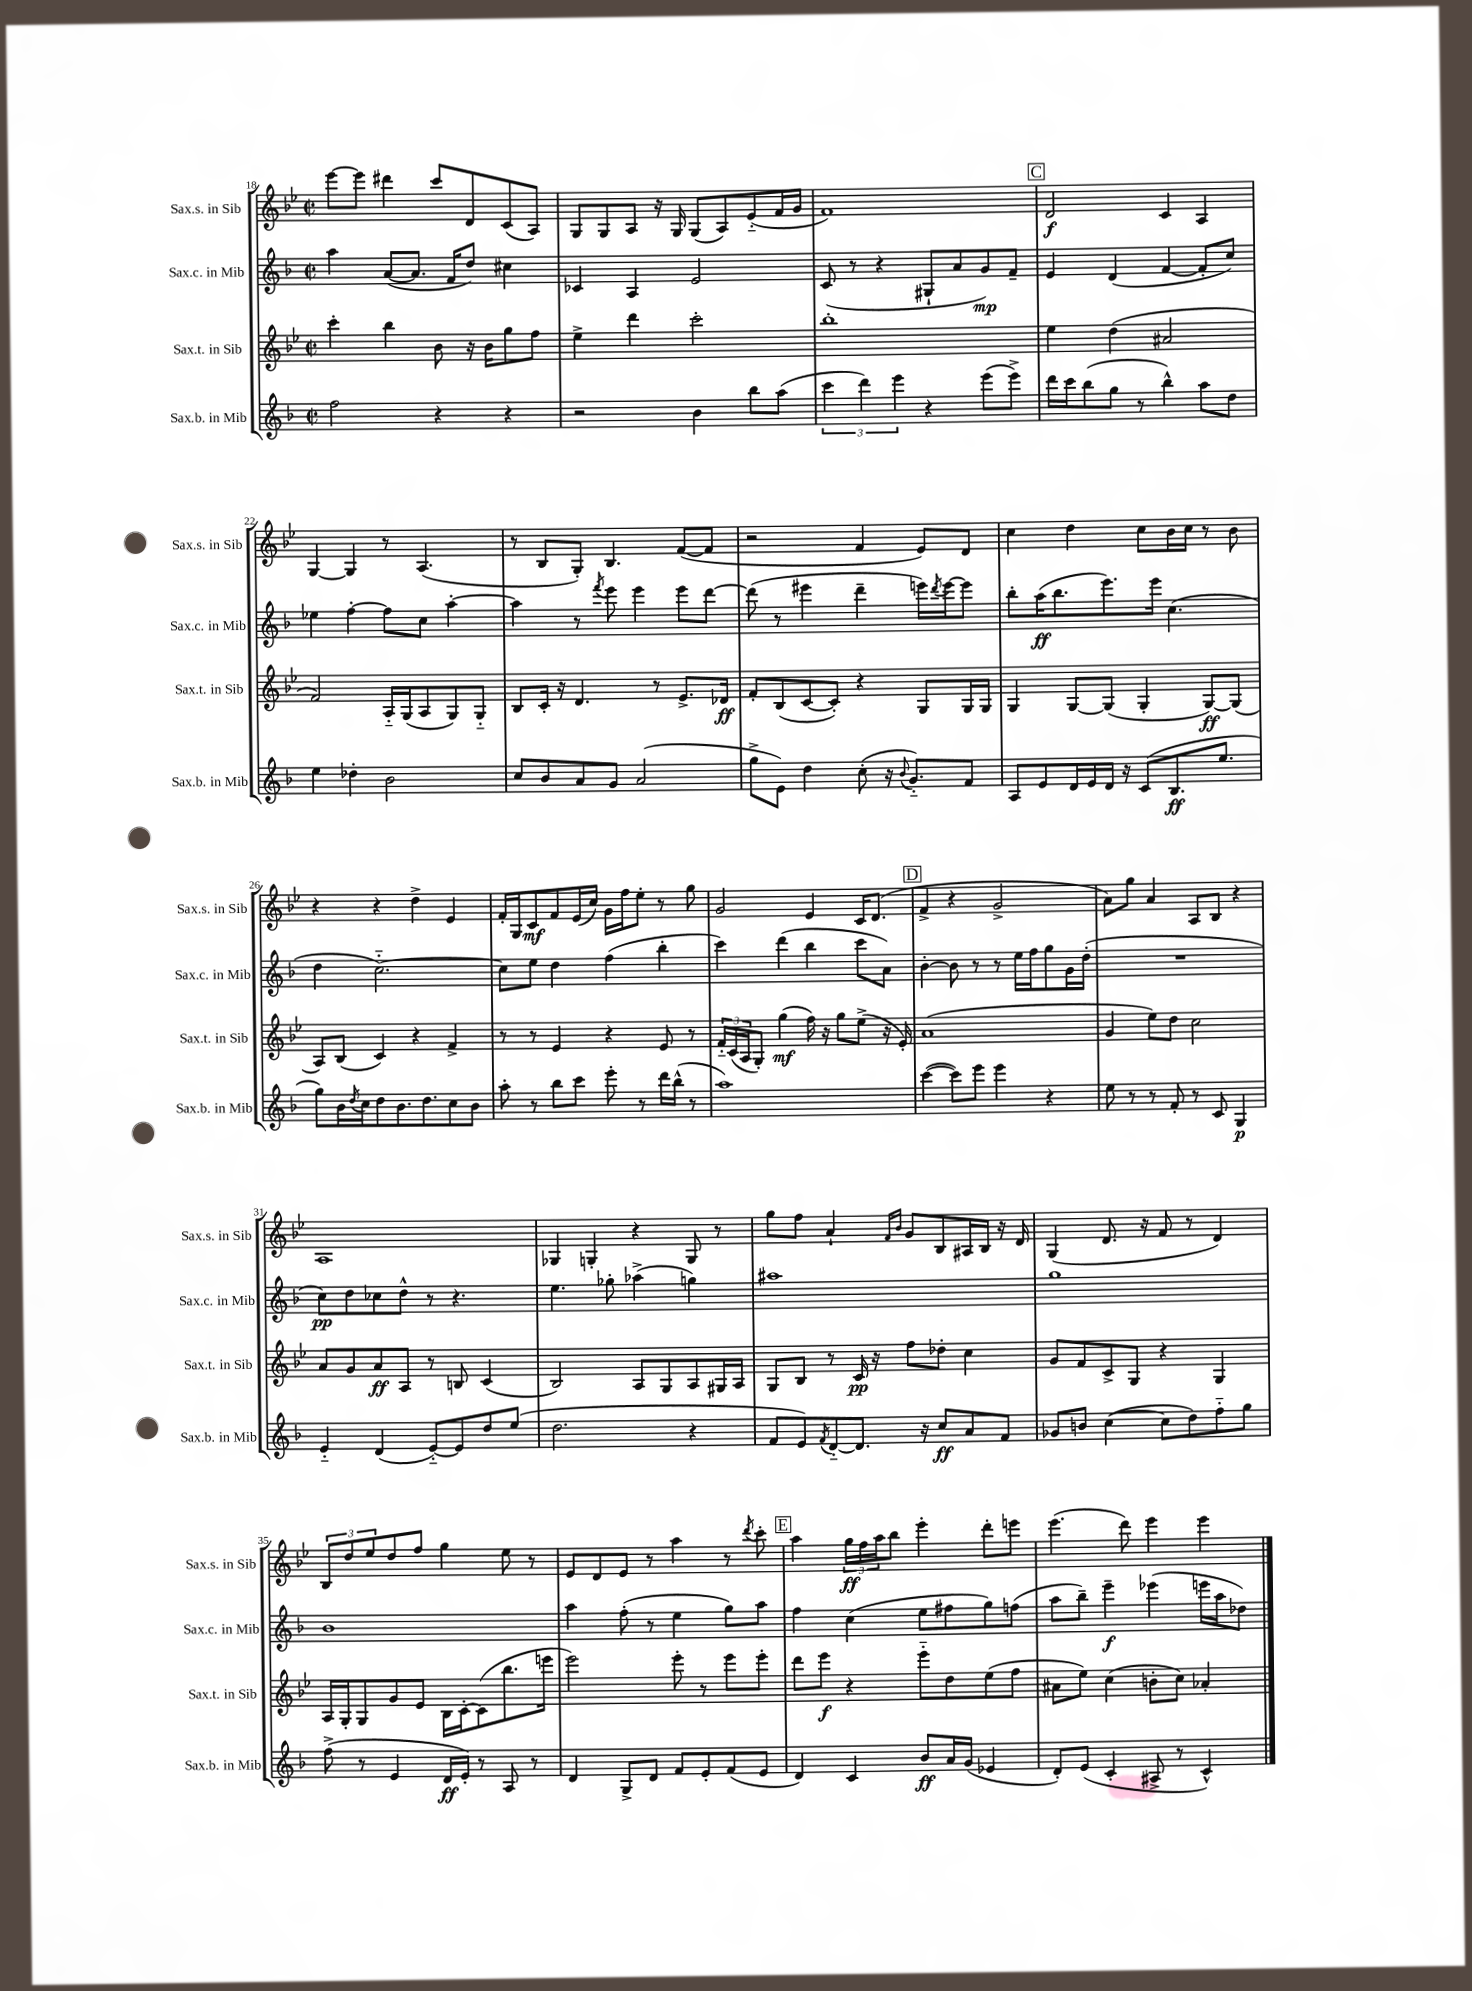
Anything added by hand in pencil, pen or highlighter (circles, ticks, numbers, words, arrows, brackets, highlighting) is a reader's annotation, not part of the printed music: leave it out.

**kern	**dynam	**kern	**dynam	**kern	**dynam	**kern	**dynam
*part4	*part4	*part3	*part3	*part2	*part2	*part1	*part1
*staff4	*staff4	*staff3	*staff3	*staff2	*staff2	*staff1	*staff1
*I"Sax.b. in Mib	*	*I"Sax.t. in Sib	*	*I"Sax.c. in Mib	*	*I"Sax.s. in Sib	*
*I'Sax.b. in Mib	*	*I'Sax.t. in Sib	*	*I'Sax.c. in Mib	*	*I'Sax.s. in Sib	*
*clefG2	*	*clefG2	*	*clefG2	*	*clefG2	*
*k[b-]	*	*k[b-e-]	*	*k[b-]	*	*k[b-e-]	*
*M2/2	*	*M2/2	*	*M2/2	*	*M2/2	*
*met(c|)	*	*met(c|)	*	*met(c|)	*	*met(c|)	*
=18	=18	=18	=18	=18	=18	=18	=18
2ff\	.	4ccc'\	.	4aa\	.	[8eee-\L	.
.	.	.	.	.	.	8eee-\J]	.
.	.	4bb-\	.	([8a/L	.	4ddd#X\	.
.	.	.	.	8.a/J]	.	.	.
4r	.	8b-\	.	.	.	8ccc/L	.
.	.	.	.	16f/KL	.	.	.
.	.	16r	.	8dd/J)	.	8d/	.
.	.	16b-\KL	.	.	.	.	.
4r	.	8gg\	.	4cc#X\	.	(8c/	.
.	.	8ff\J	.	.	.	8A/J)	.
=19	=19	=19	=19	=19	=19	=19	=19
2r	.	4ee-^\	.	4c-X/	.	8G/L	.
.	.	.	.	.	.	8G/	.
.	.	4ddd\	.	4A/	.	8A/J	.
.	.	.	.	.	.	16r	.
.	.	.	.	.	.	16G/	.
4b-\	.	2ccc'\	.	2e/	.	(8G/L	.
.	.	.	.	.	.	8A/)	.
8bb-\L	.	.	.	.	.	(8e-/	.
(8aa\J	.	.	.	.	.	16f/L	.
.	.	.	.	.	.	16g/JJ	.
=20	=20	=20	=20	=20	=20	=20	=20
6ccc\	.	1bb-'	.	(8c/	.	1f)	.
.	.	.	.	8r	.	.	.
6ddd\)	.	.	.	.	.	.	.
.	.	.	.	4r	.	.	.
6eee\	.	.	.	.	.	.	.
4r	.	.	.	8G#X`/L	.	.	.
.	.	.	.	8a/	.	.	.
(8eee\L	.	.	.	8g/)	mp	.	.
8eee^\J)	.	.	.	8f~/J	.	.	.
!!LO:REH:place=s1:t=C
=21	=21	=21	=21	=21	=21	=21	=21
16ddd\LL	.	4ee-\	.	4e/	.	2d/	f
16ccc\J	.	.	.	.	.	.	.
(8bb-\	.	.	.	.	.	.	.
8gg\J	.	(4dd\	.	(4d/	.	.	.
8r	.	.	.	.	.	.	.
4bb-^^\)	.	2a#X/	.	[4f/	.	4c/	.
8aa\L	.	.	.	8f'/L]	.	4A/	.
8dd\J	.	.	.	8cc/J)	.	.	.
!!LO:LB:g=z
=22	=22	=22	=22	=22	=22	=22	=22
4ee\	.	2f/)	.	4ee-X\	.	[4G/	.
4dd-X'\	.	.	.	[4ff'\	.	4G/]	.
2b-\	.	16A/LL	.	8ff\L]	.	8r	.
.	.	(16G/J	.	.	.	.	.
.	.	8A/	.	8cc\J	.	(4.A/	.
.	.	8G/)	.	[4aa'\	.	.	.
.	.	8G/J	.	.	.	.	.
=23	=23	=23	=23	=23	=23	=23	=23
8cc/L	.	8B-/L	.	4aa\]	.	8r	.
8b-/	.	16c'/Jk	.	.	.	8B-/L	.
.	.	16r	.	.	.	.	.
8a/	.	4.d/	.	8r	.	8G'/J)	.
.	.	.	.	8qfff/	.	.	.
8g/J	.	.	.	8eee\	.	4.B-/	.
(2a/	.	.	.	4eee\	.	.	.
.	.	8r	.	.	.	.	.
.	.	8.e-^/L	.	8eee\L	.	([8f/L	.
.	.	.	.	[8ddd\J	.	8f/J]	.
.	.	16d-X/Jk	ff	.	.	.	.
=24	=24	=24	=24	=24	=24	=24	=24
8gg^\L	.	8f'/L	.	(8ddd\]	.	2r	.
8e\J)	.	(8B-/	.	8r	.	.	.
4dd\	.	[8c/	.	4eee#X\	.	.	.
.	.	8c'/J])	.	.	.	.	.
(8cc'\	.	4r	.	4ddd~\	.	4f/	.
16r	.	.	.	.	.	.	.
8qqb-/	.	.	.	.	.	.	.
8.g/L)	.	.	.	.	.	.	.
.	.	8G/L	.	16eeen\LL)	.	8e-/L)	.
.	.	.	.	8qddd/	.	.	.
.	.	.	.	[16eee\J	.	.	.
8f/J	.	16G/L	.	8eee\J]	.	8d/J	.
.	.	16G/JJ	.	.	.	.	.
=25	=25	=25	=25	=25	=25	=25	=25
8A/L	.	4G/	.	8bb-'\L	.	4cc\	.
8e/	.	.	.	(16aa\K	ff	.	.
.	.	.	.	8.bb-\	.	.	.
16d/L	.	[8G/L	.	.	.	4dd\	.
16e/	.	.	.	.	.	.	.
16d/JJ	.	(8G/J]	.	8.eee\)	.	.	.
16r	.	.	.	.	.	.	.
(8c/L	.	4G'/	.	.	.	8cc\L	.
.	.	.	.	16eee\Jk	.	.	.
8.B-/	ff	.	.	(4.cc\	.	16b-\L	.
.	.	.	.	.	.	16cc\JJ	.
.	.	[8G/L)	ff	.	.	8r	.
8.ee/J	.	.	.	.	.	.	.
.	.	(8G/J]	.	.	.	8b-\	.
!!LO:LB:g=z
=26	=26	=26	=26	=26	=26	=26	=26
8gg\L)	.	8A/L)	.	4dd\	.	4r	.
16b-\L	.	(8B-/J	.	.	.	.	.
8qdd/	.	.	.	.	.	.	.
16cc\J	.	.	.	.	.	.	.
8dd\	.	4c/)	.	[2.cc\)	.	4r	.
8.b-\	.	.	.	.	.	.	.
.	.	4r	.	.	.	4dd^\	.
8.dd\	.	.	.	.	.	.	.
8cc\	.	4f^/	.	.	.	4e-/	.
8b-\J	.	.	.	.	.	.	.
=27	=27	=27	=27	=27	=27	=27	=27
8aa'\	.	8r	.	8cc\L]	.	16f'/LL	.
.	.	.	.	.	.	16G/J	.
8r	.	8r	.	8ee\J	.	8c/	mf
8bb-\L	.	4e-/	.	4dd\	.	8f/	.
8ccc\J	.	.	.	.	.	(16e-/L	.
.	.	.	.	.	.	16cc/JJ)	.
8eee'\	.	4r	.	(4ff\	.	16g\LL	.
.	.	.	.	.	.	16ff\J	.
8r	.	.	.	.	.	8ee-'\J	.
16ddd\LL	.	8e-/	.	4bb-'\	.	8r	.
(16bb-^^\JJ	.	.	.	.	.	.	.
8r	.	8r	.	.	.	8gg\	.
=28	=28	=28	=28	=28	=28	=28	=28
1aa)	.	24f/LL	.	4ccc\)	.	2g/	.
.	.	(24c/	.	.	.	.	.
.	.	24A/J	.	.	.	.	.
.	.	8G'/J)	.	.	.	.	.
.	.	(4gg\	mf	(4ddd\	.	.	.
.	.	16ff\)	.	4bb-\	.	4e-/	.
.	.	16r	.	.	.	.	.
.	.	8gg\L	.	.	.	.	.
.	.	(8ee-^\J	.	8ccc\L	.	16c/KL	.
.	.	.	.	.	.	(8.d/J	.
.	.	16r	.	8a\J)	.	.	.
.	.	16e-'/)	.	.	.	.	.
!!LO:REH:place=s1:t=D
=29	=29	=29	=29	=29	=29	=29	=29
([4ccc\	.	(1a	.	[4b-'\	.	4f^/	.
8ccc\L])	.	.	.	8b-\]	.	4r	.
8eee\J	.	.	.	8r	.	.	.
4eee\	.	.	.	8r	.	2g^/	.
.	.	.	.	16ee\LL	.	.	.
.	.	.	.	16ff\J	.	.	.
4r	.	.	.	8gg\	.	.	.
.	.	.	.	16g\L	.	.	.
.	.	.	.	(16dd'\JJ	.	.	.
=30	=30	=30	=30	=30	=30	=30	=30
8ee\	.	4g/	.	1r	.	8a\L)	.
8r	.	.	.	.	.	8gg\J	.
8r	.	8ee-\L)	.	.	.	4a/	.
8f'/	.	8dd\J	.	.	.	.	.
8r	.	2cc\	.	.	.	8A/L	.
8c/	.	.	.	.	.	8B-/J	.
4G/	p	.	.	.	.	4r	.
!!LO:LB:g=z
=31	=31	=31	=31	=31	=31	=31	=31
4e/	.	8a/L	.	8cc\L)	pp	1A	.
.	.	8g/	.	8dd\	.	.	.
(4d/	.	8a/	ff	8cc-X\	.	.	.
.	.	8A/J	.	8dd^^\J	.	.	.
[8e/L)	.	8r	.	8r	.	.	.
8e/]	.	8Bn/	.	4.r	.	.	.
8dd/	.	(4c/	.	.	.	.	.
(8ee/J	.	.	.	.	.	.	.
=32	=32	=32	=32	=32	=32	=32	=32
2.dd\	.	2B-/)	.	4.ee\	.	4G-X/	.
.	.	.	.	.	.	4Gn'/	.
.	.	.	.	8gg-X'\	.	.	.
.	.	8A/L	.	(4aa-X^\	.	4r	.
.	.	8G/	.	.	.	.	.
4r	.	8A/	.	4ggn\)	.	8G/	.
.	.	16G#X/L	.	.	.	8r	.
.	.	16A/JJ	.	.	.	.	.
=33	=33	=33	=33	=33	=33	=33	=33
8f/L	.	8G/L	.	1aa#X	.	8gg\L	.
8e/)	.	8B-/J	.	.	.	8ff\J	.
8qf/	.	.	.	.	.	.	.
[8d/	.	8r	.	.	.	4a`/	.
8.d/J]	.	16c/	pp	.	.	.	.
.	.	16r	.	.	.	.	.
.	.	.	.	.	.	16qqf/LL	.
.	.	.	.	.	.	16qqb-/JJ	.
.	.	8ff\L	.	.	.	8g/L	.
16r	.	.	.	.	.	.	.
8cc/L	ff	8dd-X'\J	.	.	.	8B-/	.
8a/	.	4cc\	.	.	.	16A#X/L	.
.	.	.	.	.	.	16B-/JJ	.
8f/J	.	.	.	.	.	16r	.
.	.	.	.	.	.	16d/	.
=34	=34	=34	=34	=34	=34	=34	=34
8g-X/L	.	8g/L	.	1gg	.	(4G/	.
8bn/J	.	8f/	.	.	.	.	.
([4cc\	.	8c^/	.	.	.	8.d/	.
.	.	8G/J	.	.	.	.	.
.	.	.	.	.	.	16r	.
8cc\L]	.	4r	.	.	.	8f/	.
8dd\)	.	.	.	.	.	8r	.
8ff\	.	4G/	.	.	.	4d/)	.
8gg\J	.	.	.	.	.	.	.
!!LO:LB:g=z
=35	=35	=35	=35	=35	=35	=35	=35
(8ff^\	.	16A/LL	.	1b-	.	12B-/L	.
.	.	16G'/J	.	.	.	.	.
.	.	.	.	.	.	12dd/	.
8r	.	8G/	.	.	.	.	.
.	.	.	.	.	.	12ee-/	.
4e/	.	8g/	.	.	.	8dd/	.
.	.	8e-/J	.	.	.	8ff/J	.
16d/LL	ff	16B-\LL	.	.	.	4gg\	.
16e'/JJ)	.	[16c'\J	.	.	.	.	.
8r	.	(8c\]	.	.	.	.	.
8A/	.	8.bb-\	.	.	.	8ee-\	.
8r	.	.	.	.	.	8r	.
.	.	16eeen\Jk	.	.	.	.	.
=36	=36	=36	=36	=36	=36	=36	=36
4d/	.	2eee-\)	.	4aa\	.	8e-/L	.
.	.	.	.	.	.	8d/	.
8G^/L	.	.	.	(8ff'\	.	8e-/J	.
8d/J	.	.	.	8r	.	8r	.
8f/L	.	8eee-'\	.	4ee\	.	4aa\	.
8e'/	.	8r	.	.	.	.	.
(8f/	.	8eee-\L	.	8gg\L)	.	8r	.
.	.	.	.	.	.	8qddd/	.
8e/J	.	8eee-'\J	.	8aa\J	.	8ccc'\	.
!!LO:REH:place=s1:t=E
=37	=37	=37	=37	=37	=37	=37	=37
4d/)	.	8ddd\L	.	4ff\	.	4aa\	.
.	.	8eee-\J	f	.	.	.	.
4c/	.	4r	.	(4cc\	.	24gg\LL	ff
.	.	.	.	.	.	24ff\	.
.	.	.	.	.	.	24aa\J	.
.	.	.	.	.	.	8bb-\J	.
8b-/L	ff	8eee-\L	.	8ee\L	.	4eee-'\	.
16a/L	.	8dd\	.	8ff#X\	.	.	.
(16g/JJ	.	.	.	.	.	.	.
4e-X/	.	(8ee-\	.	8gg\)	.	8ddd'\L	.
.	.	8ff\J	.	(8ffn\J	.	8eeen\J	.
=38	=38	=38	=38	=38	=38	=38	=38
8d'/L)	.	8a#X\L	.	8aa\L	.	(4.eee-\	.
(8e/J	.	8ee-\J)	.	8bb-~\J)	.	.	.
4c'/	.	(4cc\	.	4eee~\	f	.	.
.	.	.	.	.	.	8ddd\)	.
8A#X^/	.	8bn'\L	.	(4eee-X\	.	4eee-\	.
8r	.	8cc\J)	.	.	.	.	.
4c^^/)	.	4a-X'/	.	16eeen\LL	.	4eee-\	.
.	.	.	.	16aa\J	.	.	.
.	.	.	.	8dd-X\J)	.	.	.
==	==	==	==	==	==	==	==
*-	*-	*-	*-	*-	*-	*-	*-
